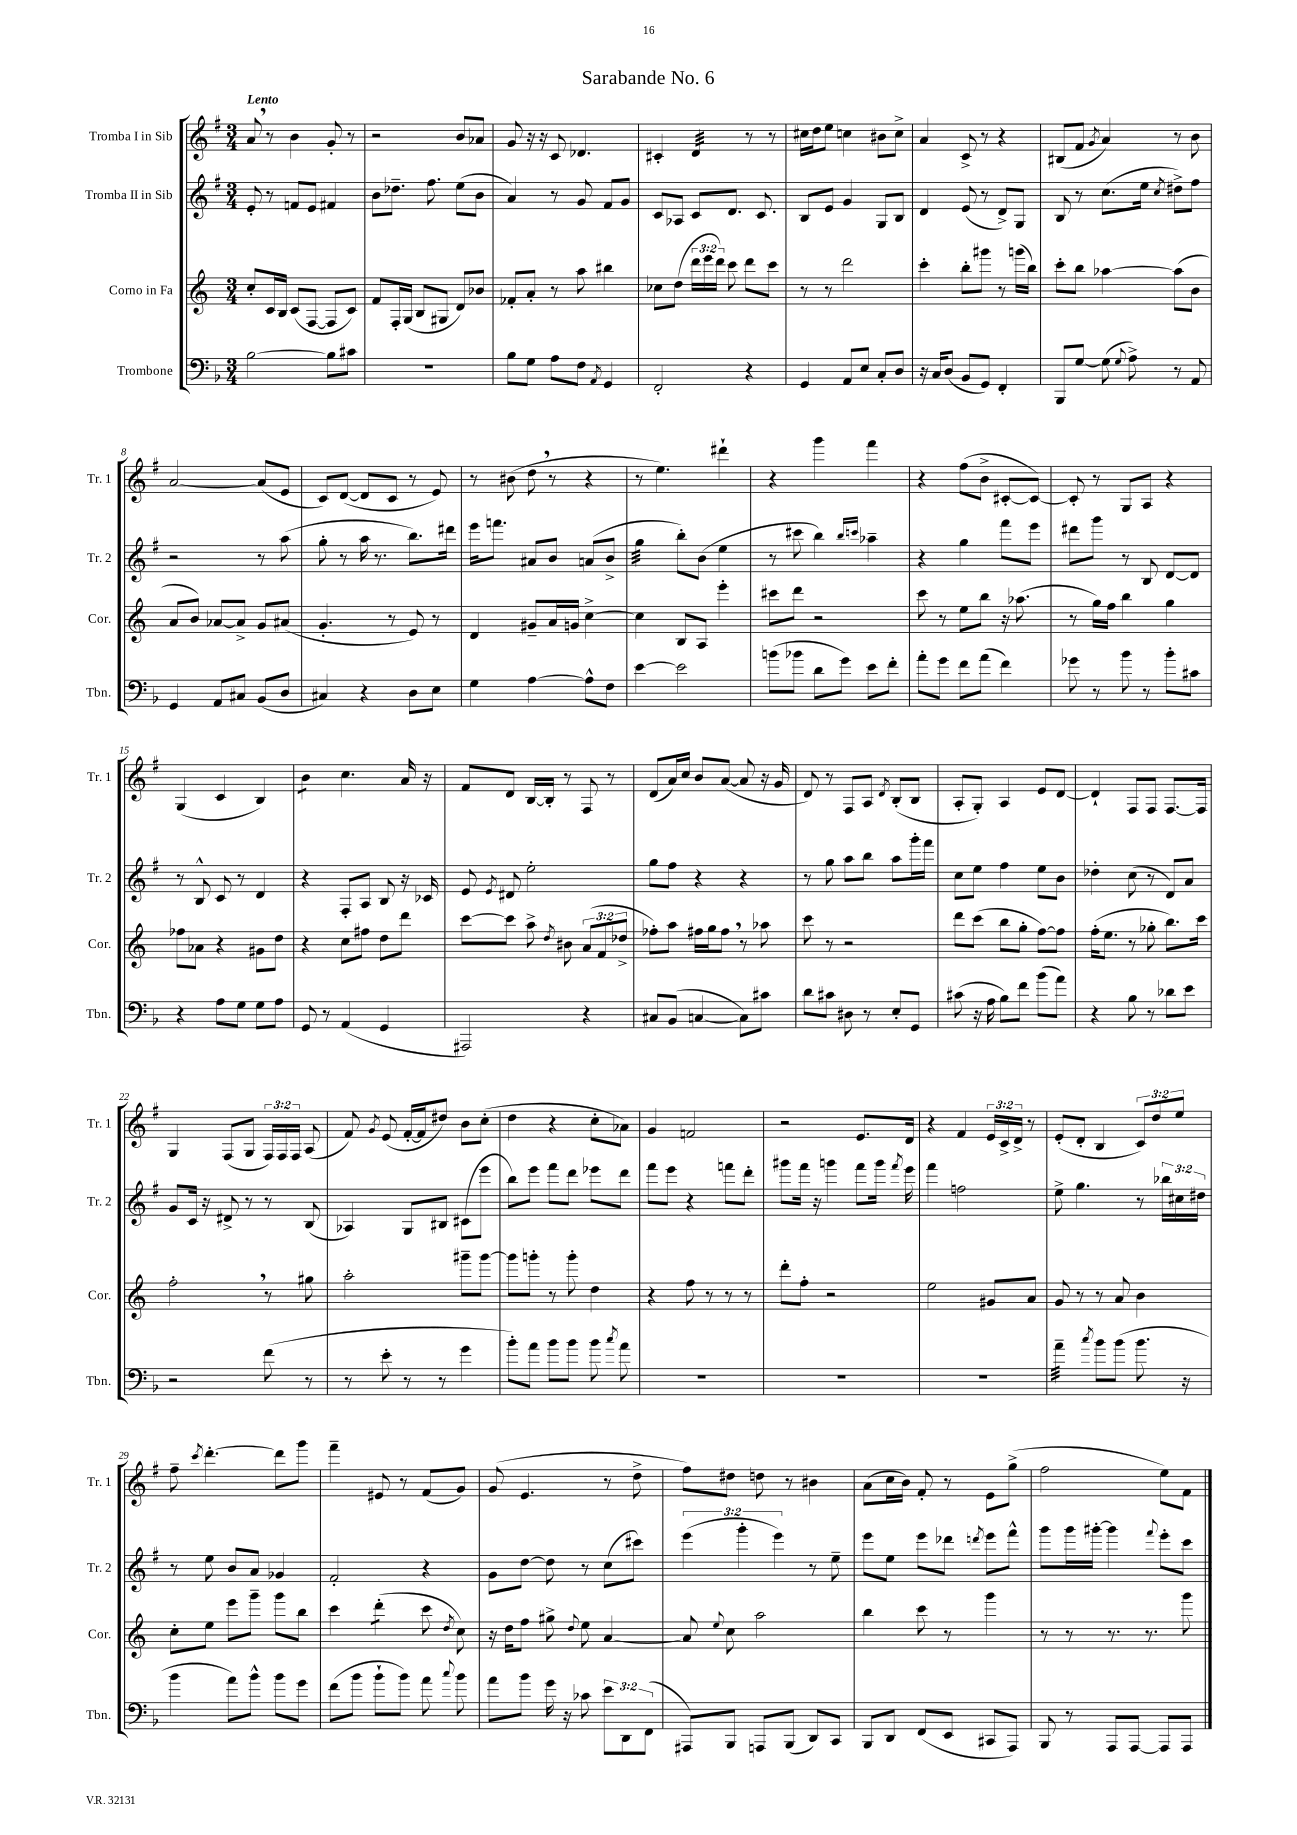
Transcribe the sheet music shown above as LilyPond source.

\header { title = "Sarabande No. 6" }
<<
\new StaffGroup <<
\new Staff = "s0" \with { instrumentName = "Tromba I in Sib" shortInstrumentName = "Tr. 1" } {
    \clef treble \key g \major \numericTimeSignature \time 3/4 \override Staff.TupletNumber.text = #tuplet-number::calc-fraction-text \tempo "Lento"
    \autoBeamOff a'8 \breathe r8 b'4 g'8-. r8 |
    r2 b'8[ aes'8] |
    g'8 r16 r16 c'8 des'4. |
    cis'4-. d'4:32 r8 r8 |
    cis''16[ d''16 e''8] c''4 bis'8[ c''8]-> |
    a'4 c'8-> r8 r4 |
    bis8[( fis'8] \acciaccatura { g'8 } a'4) r8 b'8 |
    a'2~ a'8[( e'8] |
    c'8[) d'8]~( d'8[ c'8] r8 e'8) |
    r8 bis'8( d''8 \breathe r8 r4 |
    r8 e''4.) dis'''4-! |
    r4 g'''4 fis'''4 |
    r4 fis''8[( b'8]-> cis'8[~-. cis'8]~) |
    cis'8-. r8 g8[ a8] r4 |
    g4( c'4 b4) |
    b'4:8 c''4. a'16 r16 |
    fis'8[ d'8] b16[~ b16]-. r8 fis8 r8 |
    d'8[( a'16) c''16] b'8[ a'8]~( a'8 r16 g'16 |
    d'8) r8 fis8[ a8] \acciaccatura { d'8 } b8[-.( b8] |
    a8[-. g8]-.) a4 e'8[ d'8]~ |
    d'4-! fis8[ fis8] fis8.[~ fis16] |
    g4 fis8[( g8] \tuplet 3/2 { fis16[) fis16 fis16] } a8( |
    fis'8) \acciaccatura { g'8 } e'8( fis'16[~-. fis'16 dis''8]) b'8[ c''8]-.( |
    d''4 r4 c''8[-. aes'8]) |
    g'4 f'2 |
    r2 e'8.[ d'16] |
    r4 fis'4 \tuplet 3/2 { e'16[ c'16-> d'16]-> } r8 |
    e'8[-.( d'8]-. b4 \tuplet 3/2 { c'8[) d''8 e''8] } |
    fis''8-- \acciaccatura { c'''8 } d'''4.~-. d'''8[ g'''8] |
    fis'''4-- eis'8 r8 fis'8[( g'8]) |
    g'8( e'4. r8 d''8-> |
    fis''8[) dis''8] d''8 r8 bis'4 |
    a'8[( c''16 b'16]) fis'8-. r8 e'8[ g''8]->( |
    fis''2 e''8[) fis'8] \bar "|." |
}
\new Staff = "s1" \with { instrumentName = "Tromba II in Sib" shortInstrumentName = "Tr. 2" } {
    \clef treble \key g \major \numericTimeSignature \time 3/4 \override Staff.TupletNumber.text = #tuplet-number::calc-fraction-text
    \autoBeamOff e'8-. r8 f'8[ e'8] fis'4 |
    b'8[ des''8.]-- fis''8. e''8[( b'8] |
    a'4) r8 g'8 fis'8[ g'8] |
    c'8[ aes8] c'8[ d'8.] c'8. |
    b8[ e'8] g'4 g8[ b8] |
    d'4 e'8( r8 d'8[->) g8] |
    b8 r8 c''8.[( e''16] \acciaccatura { c''8 } dis''8[->) fis''8] |
    r2 r8 a''8( |
    g''8-. r8 a''16 r8. b''8.[) dis'''16] |
    e'''16[ f'''8.] ais'8[ b'8] a'8[( b'8]-> |
    g''4:32 b''8[-.) b'8]( e''4 |
    r8 cis'''8 b''4) \grace { b''16[ c'''16] } aes''4-- |
    r4 g''4 fis'''8[ e'''8] |
    dis'''8[ g'''8] r8 b8 d'8[~ d'8] |
    r8 b8-^ c'8 r8 d'4 |
    r4 fis8[-. a8] b8 r16 ces'16 |
    e'8 \acciaccatura { e'8 } dis'8 e''2-. |
    g''8[ fis''8] r4 r4 |
    r8 g''8 a''8[ b''8] a''8[ g'''16-. fis'''16] |
    c''8[ e''8] fis''4 e''8[ b'8] |
    des''4-. c''8( r8 d'8[) a'8] |
    g'8[ c'16] r16 dis'8-> r8 r8 b8( |
    aes4) g8[ bis8] cis'8[( e'''8] |
    b''8[) e'''8] fis'''8[ d'''8] ees'''8[ d'''8] |
    fis'''8[ e'''8] r4 f'''8[ d'''8]-. |
    gis'''8[ fis'''16] r16 g'''4 fis'''8[ g'''16] \acciaccatura { fis'''8 } e'''16 |
    fis'''4 f''2 |
    e''8-> g''4. r8 \tuplet 3/2 { bes''16[ cis''16 dis''16] } |
    r8 e''8 b'8[ a'8] ges'4 |
    fis'2-. r4 |
    g'8[ d''8]~ d''8 r8 c''8[( cis'''8]) |
    \tuplet 3/2 { e'''4( g'''4-. e'''4) } r8 e''8-- |
    e'''8[ e''8] e'''8[ des'''8] \acciaccatura { d'''8 } e'''8[ fis'''8]-^ |
    g'''8[ g'''16 gis'''16]~-. gis'''4 \appoggiatura { fis'''8 } e'''8[-. c'''8] \bar "|." |
}
\new Staff = "s2" \with { instrumentName = "Corno in Fa" shortInstrumentName = "Cor." } {
    \clef treble \key c \major \numericTimeSignature \time 3/4 \override Staff.TupletNumber.text = #tuplet-number::calc-fraction-text
    \autoBeamOff c''8[-. c'16 b16] c'8[( f8]~ f8[ c'8]) |
    f'8[ f16-. g16]( b8[ gis8] d'8[) bes'8] |
    fes'8[-. a'8]-. r8 a''8 bis''4 |
    ces''8[ d''8]( \tuplet 3/2 { d'''16[ e'''16 d'''16]) } c'''8 d'''8[ c'''8] |
    r8 r8 d'''2 |
    c'''4-. b''8[-. gis'''8] r8 g'''16[( b''16]) |
    c'''8[-. b''8] aes''4~ aes''8[( b'8] |
    a'8[ b'8]) aes'8[~ aes'8]-> g'8[ ais'8]( |
    g'4.-. r8 e'8) r8 |
    d'4 gis'8[-- a'16 g'16] c''4~-> |
    c''4 b8[ a8] e'''4-. |
    cis'''8[ d'''8] r2 |
    c'''8 r8 e''8[ b''8] r16 aes''8.( |
    r8 g''16[) f''16] b''4 g''4 |
    fes''8[ aes'8] r4 gis'8[ d''8] |
    r4 c''8[ fis''8] d''8[ d'''8] |
    c'''8[~ c'''8] a''8-> \acciaccatura { d''8 } bis'8 \tuplet 3/2 { a'8[( f'8 des''8]-> } |
    fes''8[-.) a''8] fis''16[ g''16 fis''8] \breathe r8 aes''8 |
    c'''8 r8 r2 |
    d'''8[ c'''8]( b''8[ g''8]-. f''8[~) f''8] |
    f''16[-.( e''8.] r8 ges''8-. b''8.[) c'''16] |
    f''2-. \breathe r8 gis''8 |
    a''2-. gis'''8[-- gis'''8]~ |
    gis'''8[ g'''8]-. r8 g'''8-. d''4 |
    r4 f''8 r8 r8 r8 |
    d'''8[-. f''8]-. r2 |
    e''2 gis'8[ a'8] |
    g'8 r8 r8 a'8 b'4 |
    c''8[-. e''8] e'''8[ g'''8]-- g'''8[ b''8] |
    c'''4 d'''4:8-.( c'''8 \acciaccatura { d''8 } c''8) |
    r16 d''16[ f''8] gis''8-> \appoggiatura { d''8 } e''8 a'4~ |
    a'8 \appoggiatura { e''8 } c''8 a''2 |
    b''4 c'''8 r8 g'''4 |
    r8 r8 r8. r8. g'''8 \bar "|." |
}
\new Staff = "s3" \with { instrumentName = "Trombone" shortInstrumentName = "Tbn." } {
    \clef bass \key f \major \numericTimeSignature \time 3/4 \override Staff.TupletNumber.text = #tuplet-number::calc-fraction-text
    \autoBeamOff bes2~ bes8[ cis'8] |
    R2. |
    bes8[ g8] a8[ f8] \acciaccatura { a,8 } g,4 |
    f,2-. r4 |
    g,4 a,8[ e8] c8[-. d8] |
    r16 c16[ d8]( bes,8[ g,8]) f,4-. |
    bes,,8[ g8]~ g8( \appoggiatura { g8 } a8->) r8 a,8 |
    g,4 a,8[ cis8] bes,8[( d8] |
    cis4) r4 d8[ e8] |
    g4 a4~ a8[-^ f8] |
    e'4~ e'2 |
    b'8[( bes'8] d'8[ g'8]) e'8[ f'8]-. |
    a'8[-. g'8] f'8[ a'8]( f'4) |
    ges'8 r8 bes'8 r8 bes'8[-. cis'8] |
    r4 a8[ g8] g8[ a8] |
    g,8 r8 a,4( g,4 |
    ais,,2) r4 |
    cis8[ bes,8]( c4~ c8[) cis'8] |
    d'8[ cis'8] dis8 r8 e8[-. g,8] |
    cis'8( r16 a16 bes8[) f'8] bes'8[( a'8]) |
    r4 bes8 r8 des'8[ e'8] |
    r2 f'8( r8 |
    r8 e'8-. r8 r8 g'4 |
    bes'8[-.) a'8] bes'8[ bes'8] bes'8 \acciaccatura { c''8 } a'8 |
    R2. |
    R2. |
    R2. |
    a'4:32-- \acciaccatura { c''8 } bes'8[ bes'8]( bes'8. r16 |
    bes'4 a'8[) bes'8]-^ bes'8[ g'8] |
    f'8[( bes'8] bes'8[-! bes'8]) a'8 \appoggiatura { c''8 } bes'8 |
    a'8[ bes'8] g'16 r16 ces'8 \tuplet 3/2 { e'8[ d,8 f,8]( } |
    ais,,8[) bes,,8] a,,8[ bes,,8]( d,8[) c,8] |
    bes,,8[ d,8] f,8[( e,8] cis,8[ a,,8]) |
    bes,,8 r8 a,,8[ a,,8]~ a,,8[ a,,8] \bar "|." |
}
>>
>>
